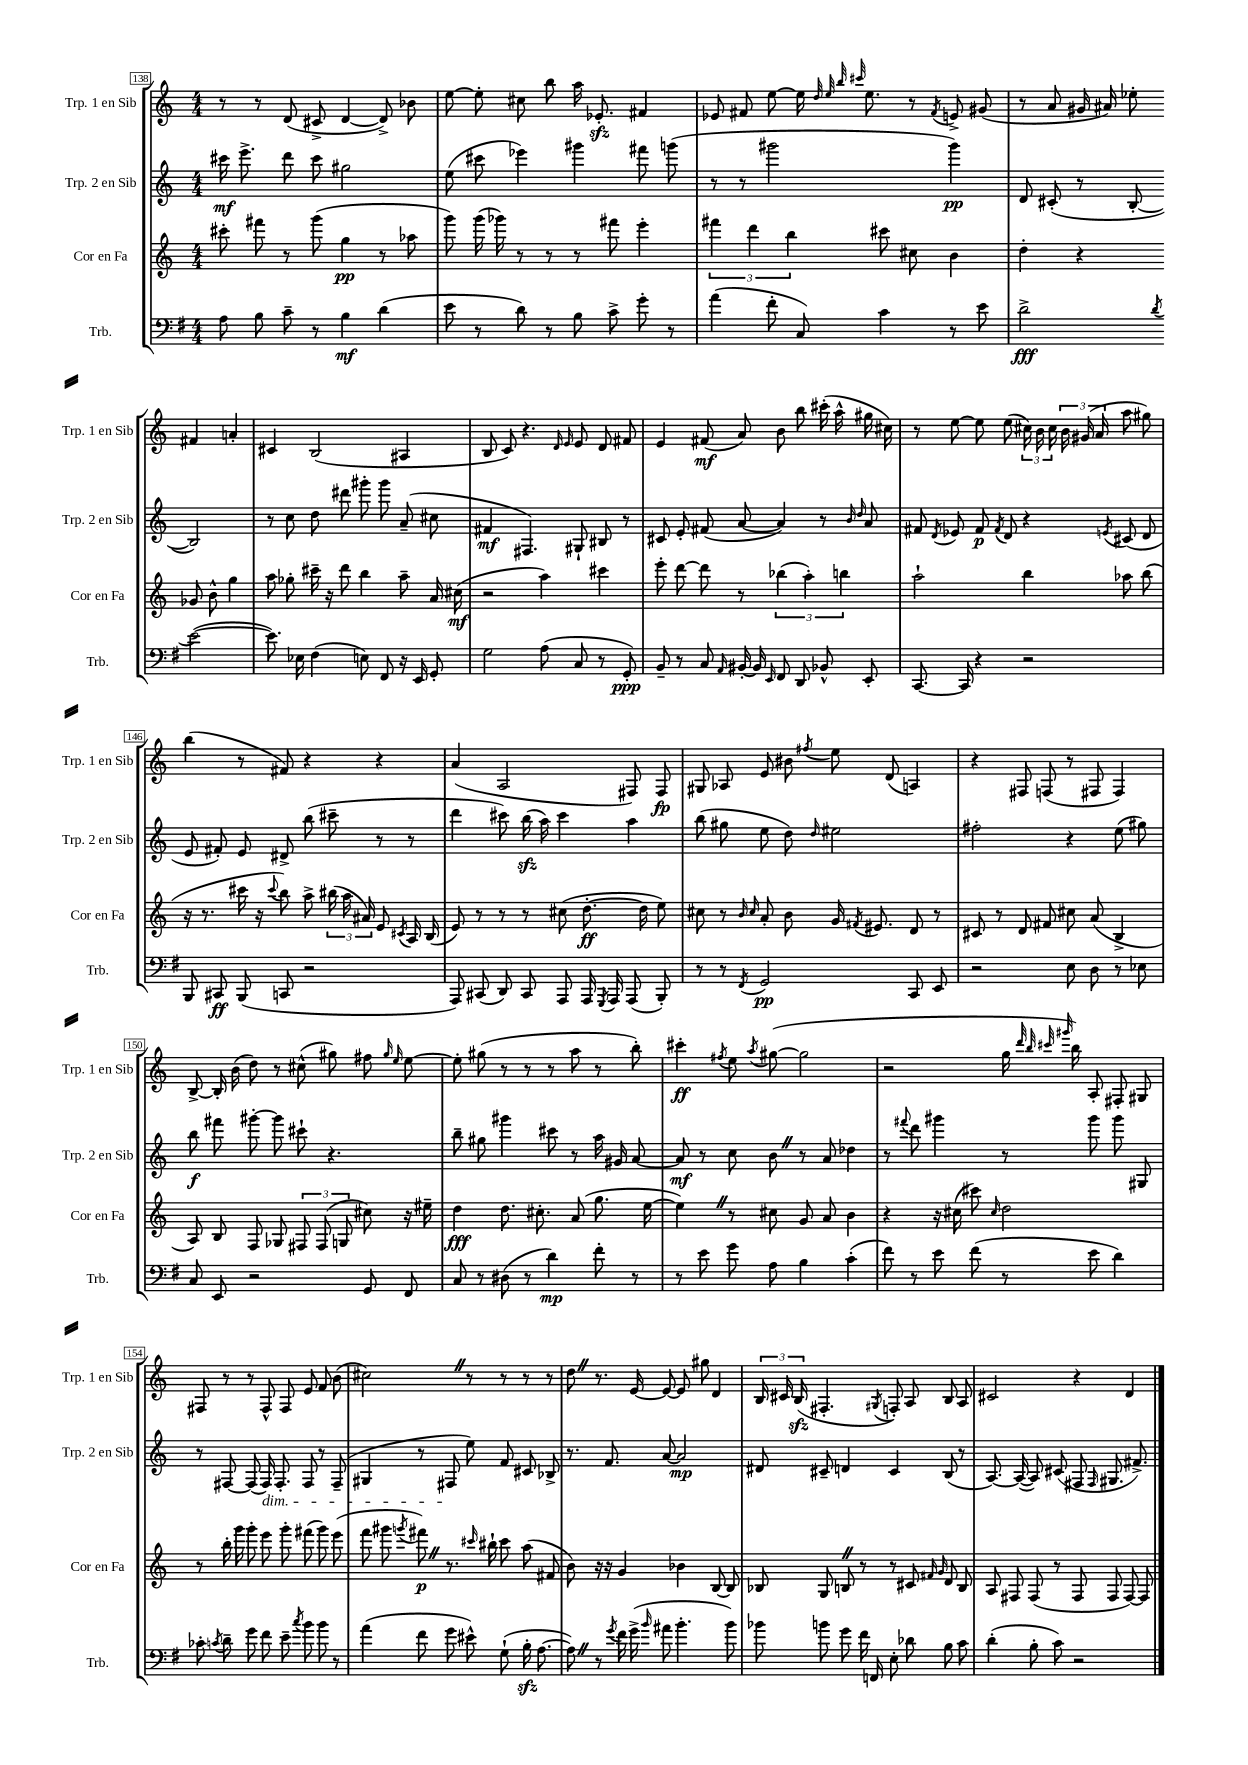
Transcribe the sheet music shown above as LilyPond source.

<<
\new StaffGroup <<
\new Staff = "s0" \with { instrumentName = "Trp. 1 en Sib" shortInstrumentName = "Trp. 1 en Sib" } {
    \clef treble \key c \major \numericTimeSignature \time 4/4
    \autoBeamOff r8 r8 d'8( cis'8-> d'4~ d'8->) bes'8 |
    e''8~ e''8-. cis''8 b''8 a''16 ees'8.-.\sfz fis'4 |
    ees'8 fis'8 e''8~ e''16 \grace { d''32 e''32 b''32 cis'''32 } e''8. r8 \acciaccatura { fis'8 } e'8-> gis'8( |
    r8 a'8 gis'16 ais'16) ees''8-. fis'4 a'4-. |
    cis'4 b2( ais4 |
    b8 c'8) r4. \grace { d'16 e'16 } e'8 d'8 fis'8 |
    e'4 fis'8\mf( a'8) b'8 b''8 cis'''16-.( a''16-^ gis''16 cis''16) |
    r8 e''8~ e''8 e''8( \tuplet 3/2 { cis''16) b'16 cis''16 } \tuplet 3/2 { b'16 gis'16( a'16 } a''8 gis''8) |
    b''4( r8 fis'8) r4 r4 |
    a'4( a2 fis8) fis8\fp |
    gis8 aes8 e'8 bis'8 \acciaccatura { fis''8 } e''8 d'8( a4) |
    r4 fis8 f8( r8 fis8 fis4) |
    b8~-> b16-. b'16( d''8) r8 cis''8-^( gis''8) fis''8 \grace { gis''16 e''16 } e''8~ |
    e''8-. gis''8( r8 r8 r8 a''8 r8 b''8-.) |
    cis'''4-.\ff \acciaccatura { fis''8 } e''8 \acciaccatura { a''8 } gis''8~( gis''2 |
    r2 g''16 \grace { d'''32 b''32 cis'''32 gis'''32 } b''16) a8-. fis8-. gis8 |
    fis8 r8 r8 fis8-^ fis8 e'8 f'8 b'8( |
    cis''2) \once \override BreathingSign.text = \markup { \musicglyph "scripts.caesura.straight" } \breathe r8 r8 r8 r8 |
    d''8 \once \override BreathingSign.text = \markup { \musicglyph "scripts.caesura.straight" } \breathe r8. e'16~ e'8~ e'8 gis''8 d'4 |
    \tuplet 3/2 { b16 cis'16 b16\sfz( } fis4.-. \acciaccatura { gis8 } f8-.) a8 b8 a8 |
    cis'2 r4 d'4 \bar "|." |
}
\new Staff = "s1" \with { instrumentName = "Trp. 2 en Sib" shortInstrumentName = "Trp. 2 en Sib" } {
    \clef treble \key c \major \numericTimeSignature \time 4/4
    \autoBeamOff cis'''16\mf e'''8.-> d'''8 cis'''8 gis''2 |
    e''8( cis'''8 ees'''4) gis'''4 fis'''8 g'''8( |
    r8 r8 gis'''2 gis'''4\pp) |
    d'8 cis'8-.( r8 b8~-. b2) |
    r8 c''8 d''8 dis'''8 gis'''8-. gis'''8 a'8--( cis''8 |
    fis'4\mf fis4.) gis8-! bis8 r8 |
    cis'8 e'8-. fis'8( a'8~ a'4) r8 \grace { b'16 d''16 } a'8 |
    fis'8 \acciaccatura { d'8 } ees'8 fis'8\p \acciaccatura { fis'8 } d'8 r4 \acciaccatura { e'8 } cis'8( d'8 |
    e'8 fis'8-.) e'8 dis'8-> b''8( cis'''8-- r8 r8 |
    d'''4 cis'''8) b''16\sfz( a''16) cis'''4 a''4 |
    b''8( gis''8 e''8 d''8) \grace { d''16 } eis''2 |
    fis''2-. r4 e''8( gis''8) |
    b''8\f fis'''8 gis'''8~-. gis'''8 cis'''8-! r4. |
    b''8-- gis''8 gis'''4 cis'''8 r8 a''16 gis'16 a'8~ |
    a'8\mf r8 c''8 b'8 \once \override BreathingSign.text = \markup { \musicglyph "scripts.caesura.straight" } \breathe r8 a'8 des''4 |
    r8 \appoggiatura { fis'''8 } d'''8 gis'''4 r8 gis'''8 gis'''8 gis8 |
    r8 fis8~ fis8( fis16\dim) fis8.-. fis8 r8 fis8--( |
    gis4 r8 fis8\! e''8) f'8 cis'8 bes8-> |
    r8. f'8. a'8~ a'2\mp |
    dis'8 cis'8-- d'4 cis'4 b8( r8 |
    a8.~) a16~( a8) cis'8( fis8 \grace { fis16 } gis8. fis'8.->) \bar "|." |
}
\new Staff = "s2" \with { instrumentName = "Cor en Fa" shortInstrumentName = "Cor en Fa" } {
    \clef treble \key c \major \numericTimeSignature \time 4/4
    \autoBeamOff cis'''8-. fis'''8 r8 g'''8( g''4\pp r8 aes''8 |
    g'''8) g'''16( ges'''16) r8 r8 r8 fis'''8 e'''4-. |
    \tuplet 3/2 { fis'''4 d'''4 b''4 } cis'''8 cis''8 b'4 |
    d''4-. r4 ges'8 b'8-^ g''4 |
    a''8 ges''8-. cis'''16-- r16 d'''8 b''4 a''8-- a'16 cis''16\mf( |
    r2 a''4) cis'''4 |
    e'''8-. d'''8~ d'''8 r8 \tuplet 3/2 { bes''4( a''4-.) b''4 } |
    a''2-! b''4 aes''8 b''8( |
    r16 r8. cis'''16 r16 \appoggiatura { cis'''8 } b''8) a''8-> \tuplet 3/2 { bis''16( a''16 ais'16) } e'8 \acciaccatura { cis'8 } a16 b16( |
    e'8) r8 r8 r8 cis''8( d''8.~-.\ff d''16 e''8) |
    cis''8 r8 \grace { b'16 cis''16 } a'8-. b'8 g'16 \acciaccatura { fis'8 } eis'8. d'8 r8 |
    cis'8 r8 d'8 fis'8 cis''8 a'8( b4-> |
    a8) b8 f8 ges8 \tuplet 3/2 { fis8 fis8( g8 } cis''8) r16 eis''16-- |
    d''4\fff d''8. cis''8.-. a'8( g''8. e''16~ |
    e''4) \once \override BreathingSign.text = \markup { \musicglyph "scripts.caesura.straight" } \breathe r8 cis''8 g'8 a'8 b'4 |
    r4 r16 cis''16( cis'''8) \grace { cis''16 } d''2 |
    r8 b''16-. g'''16 g'''8-. e'''8 g'''8-. fis'''8( g'''8) e'''8( |
    f'''8 gis'''8 \acciaccatura { g'''8 } fis'''8\p) \once \override BreathingSign.text = \markup { \musicglyph "scripts.caesura.straight" } \breathe r8. \grace { cis'''16 } bis''16-! cis'''8 a''8( fis'8 |
    b'8) r16 r16 g'4 bes'4 b8~ b8 |
    bes8 g8 b8 \once \override BreathingSign.text = \markup { \musicglyph "scripts.caesura.straight" } \breathe r8 r8 cis'8 \grace { fis'16 g'16 } d'8 b8 |
    a8 fis8 fis8( r8 fis8 fis8 fis8~) fis8 \bar "|." |
}
\new Staff = "s3" \with { instrumentName = "Trb." shortInstrumentName = "Trb." } {
    \clef bass \key g \major \numericTimeSignature \time 4/4
    \autoBeamOff a8 b8 c'8-- r8 b4\mf d'4( |
    e'8 r8 d'8) r8 b8 c'8-> g'8-. r8 |
    a'4( fis'8-. c8) c'4 r8 e'8 |
    d'2->\fff \acciaccatura { d'8 } e'2~( |
    e'8.) ees16 fis4( e8) fis,8 r16 e,16 g,8-. |
    g2 a8( c8 r8 g,8-.\ppp) |
    b,8-- r8 c8 \grace { a,16 } bis,16~-. bis,16 \grace { e,16 } fis,8 d,8 bes,8-^ e,8-. |
    c,8.~ c,16 r4 r2 |
    b,,8 cis,8\ff b,,8( c,8 r2 |
    a,,8) cis,8( d,8) cis,8 a,,8 a,,16 \acciaccatura { g,,8 } a,,16 a,,8( b,,8-.) |
    r8 r8 \acciaccatura { fis,8 } g,2\pp c,8 e,8 |
    r2 e8 d8 r8 ees8 |
    c8 e,8 r2 g,8 fis,8 |
    c8 r8 dis8( r8 d'4\mp) fis'8-. r8 |
    r8 e'8 g'8 a8 b4 c'4-.( |
    fis'8) r8 e'8 fis'8( r8 e'8 d'4) |
    ces'8-. \acciaccatura { c'8 } d'8-- g'8 fis'8 e'8-- \acciaccatura { c''8 } b'8 b'8 r8 |
    a'4( fis'8 g'8 eis'8-^) g8-!( b16-.\sfz a8.~ |
    a8) \once \override BreathingSign.text = \markup { \musicglyph "scripts.caesura.straight" } \breathe r8 \acciaccatura { g'8 } fis'16 g'16->( \grace { b'16 } ais'8 b'4.-. b'8) |
    bes'8 b'8 g'8 fis'16 f,16 e8-. des'8 b8 c'8 |
    d'4-.( b8-. c'8) r2 \bar "|." |
}
>>
>>
\layout { \context { \Score currentBarNumber = #138 \override BarNumber.stencil = #(make-stencil-boxer 0.1 0.3 ly:text-interface::print) } }
